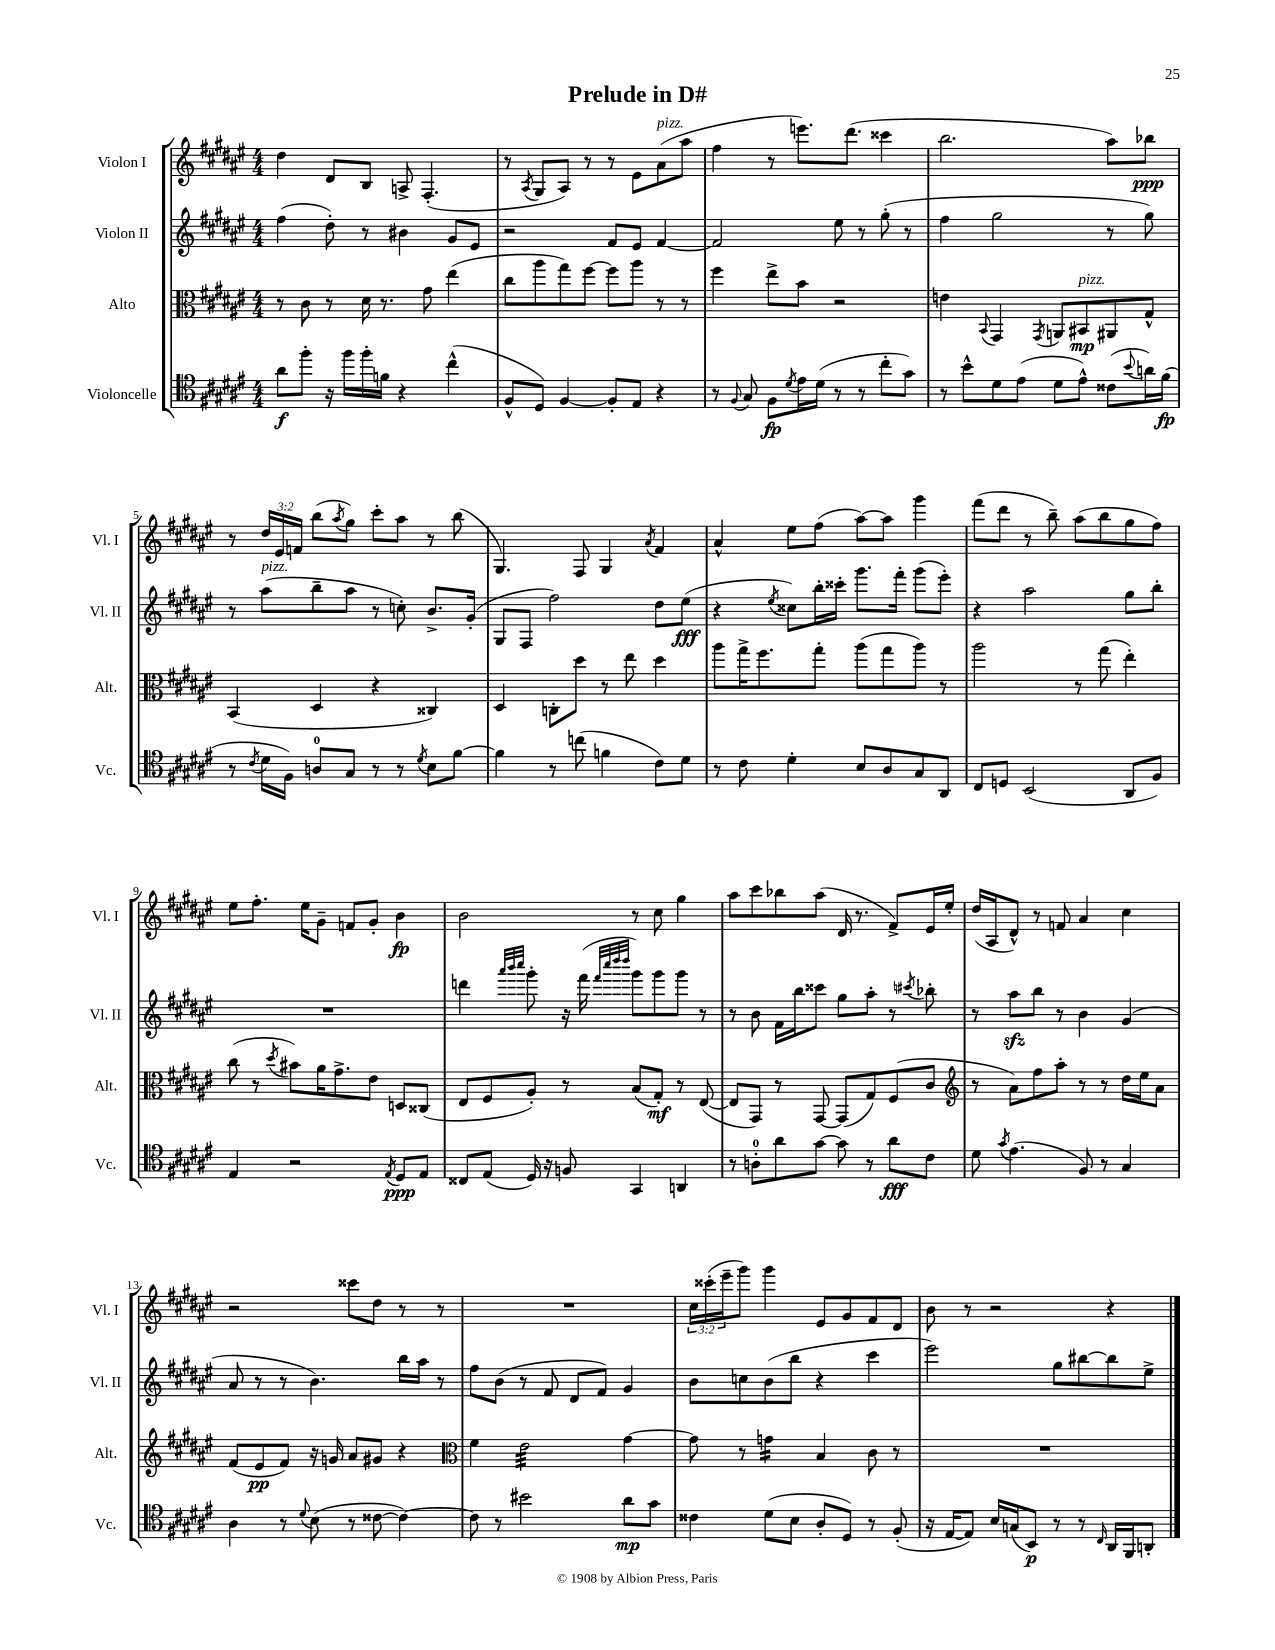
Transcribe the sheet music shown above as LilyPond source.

\header { title = "Prelude in D#" }
<<
\new StaffGroup <<
\new Staff = "s0" \with { instrumentName = "Violon I" shortInstrumentName = "Vl. I" } {
    \clef treble \key fis \major \numericTimeSignature \time 4/4 \override Staff.TupletNumber.text = #tuplet-number::calc-fraction-text
    dis''4 dis'8 b8 a8-> fis4.-.( |
    r8 \acciaccatura { ais8 } gis8 ais8) r8 r8 eis'8 ais'8^\markup { \italic "pizz." }( ais''8 |
    fis''4 r8 e'''8.) dis'''8.( cisis'''4 |
    b''2. ais''8) bes''8\ppp |
    r8 \tuplet 3/2 { dis''16 eis'16 f'16 } b''8( \acciaccatura { ais''8 } gis''8) cis'''8-. ais''8 r8 b''8( |
    gis4.) fis8 gis4 \acciaccatura { ais'8 } fis'4 |
    ais'4-^ eis''8 fis''8( ais''8~) ais''8 gis'''4 |
    fis'''8( dis'''8 r8 b''8--) ais''8( b''8 gis''8 fis''8) |
    eis''8 fis''8.-. eis''16 gis'8-- f'8 gis'8-. b'4\fp |
    b'2 r8 cis''8 gis''4 |
    ais''8 cis'''8 bes''8 ais''8( dis'16 r8. fis'8->) eis'16 eis''16-. |
    dis''16( ais16 dis'8-^) r8 f'8 ais'4 cis''4 |
    r2 cisis'''8 dis''8 r8 r8 |
    R1 |
    \tuplet 3/2 { cis''16 cisis'''16-.( eis'''16-- } gis'''8) gis'''4 eis'8 gis'8 fis'8 dis'8 |
    b'8 r8 r2 r4 \bar "|." |
}
\new Staff = "s1" \with { instrumentName = "Violon II" shortInstrumentName = "Vl. II" } {
    \clef treble \key fis \major \numericTimeSignature \time 4/4
    fis''4( dis''8-.) r8 bis'4 gis'8 eis'8 |
    r2 fis'8 eis'8 fis'4~ |
    fis'2 eis''8 r8 gis''8-.( r8 |
    fis''4 gis''2 r8 gis''8) |
    r8 ais''8^\markup { \italic "pizz." }( b''8-- ais''8 r8 c''8-.) b'8.-> gis'16-.( |
    gis8 fis8 fis''2) dis''8 eis''8\fff( |
    r4 \acciaccatura { eis''8 } cisis''8) b''16-. cisis'''16-. gis'''8. fis'''16-. gis'''8( eis'''8-.) |
    r4 ais''2 gis''8 b''8-. |
    R1 |
    d'''4 \grace { ais'''32 b'''32 cis''''32 } gis'''8-. r16 fis'''16( \grace { fis'''32 cis''''32 dis''''32 dis''''32 } gis'''8) gis'''8 gis'''8 r8 |
    r8 b'8 fis'16 b''16 cisis'''8 gis''8 ais''8-. r8 \acciaccatura { cis'''8 } bes''8-. |
    r8 ais''8\sfz b''8 r8 b'4 gis'4( |
    ais'8 r8 r8 b'4.) b''16 ais''16 r8 |
    fis''8 b'8( r8 fis'8 dis'8 fis'8) gis'4 |
    b'8 c''8 b'8( b''8 r4 cis'''4 |
    eis'''2) gis''8 bis''8~ bis''8 eis''8-> \bar "|." |
}
\new Staff = "s2" \with { instrumentName = "Alto" shortInstrumentName = "Alt." } {
    \clef alto \key fis \major \numericTimeSignature \time 4/4
    r8 cis'8 r8 dis'16 r8. gis'8 eis''4( |
    cis''8 ais''8 gis''8) fis''8~ fis''8 ais''8 r8 r8 |
    fis''4 eis''8-> b'8 r2 |
    e'4 \appoggiatura { b,8 } gis,4 \acciaccatura { gis,8 } a,8 bis,8\mp^\markup { \italic "pizz." } ais,8 gis8-^ |
    b,4( dis4 r4 cisis4) |
    dis4 c8-. dis''8 r8 eis''8 dis''4 |
    ais''8 gis''16-> fis''8. gis''8-. ais''8( gis''8 ais''8) r8 |
    ais''2 r8 gis''8( eis''4-.) |
    cis''8( r8 \acciaccatura { dis''8 } bis'8) ais'16 gis'8.-> eis'8 d8 cisis8( |
    eis8 fis8 ais8-.) r8 b8( gis8-.\mf) r8 eis8~( |
    eis8 gis,8) r8 gis,8~ gis,8( gis8) fis8( cis'8 |
    \clef treble r8 ais'8) fis''8 ais''8-. r8 r8 dis''16 eis''16 ais'8 |
    fis'8( eis'8\pp fis'8) r16 g'16 ais'8 gis'8 r4 |
    \clef alto fis'4 eis'2:32 gis'4~ |
    gis'8 r8 g'4:16 b4 cis'8 r8 |
    R1 \bar "|." |
}
\new Staff = "s3" \with { instrumentName = "Violoncelle" shortInstrumentName = "Vc." } {
    \clef tenor \key fis \major \numericTimeSignature \time 4/4
    ais'8\f fis''8-. r16 fis''16 fis''16-. f'16 r4 cis''4-^( |
    fis8-^ dis8) fis4~ fis8-. eis8 r4 |
    r8 \appoggiatura { fis8 } gis8 fis8\fp \acciaccatura { dis'8 } eis'16 dis'16( r8 r8 cis''8-. gis'8) |
    r8 b'8-^ dis'8 eis'8( dis'8 eis'8-^) cisis'8( \appoggiatura { b'8 } a'16) fis'16\fp( |
    r8 \acciaccatura { cis'8 } dis'16 fis16) a8-0 gis8 r8 r8 \acciaccatura { dis'8 } b8 fis'8~ |
    fis'4 r8 c''8( f'4 cis'8) dis'8 |
    r8 cis'8 dis'4-. b8 ais8 gis8 ais,8 |
    cis8 d8 b,2( ais,8 fis8) |
    eis4 r2 \acciaccatura { eis8 } dis8\ppp eis8 |
    cisis8 eis8( dis16) r16 f8 gis,4 a,4 |
    r8 a8-0-. ais'8 gis'8~ gis'8 r8 ais'8\fff cis'8 |
    dis'8 \acciaccatura { gis'8 } eis'4.( fis8) r8 gis4 |
    ais4 r8 \appoggiatura { dis'8 } b8( r8 cisis'8~ cisis'4~) |
    cisis'8 r8 bis'2 ais'8\mp gis'8 |
    cisis'4 dis'8( b8 ais8-. dis8) r8 fis8-.( |
    r16 eis16~ eis8) b16 g16( b,8\p) r8 r8 \grace { cis16 } ais,16 fis,16 a,8-. \bar "|." |
}
>>
>>
